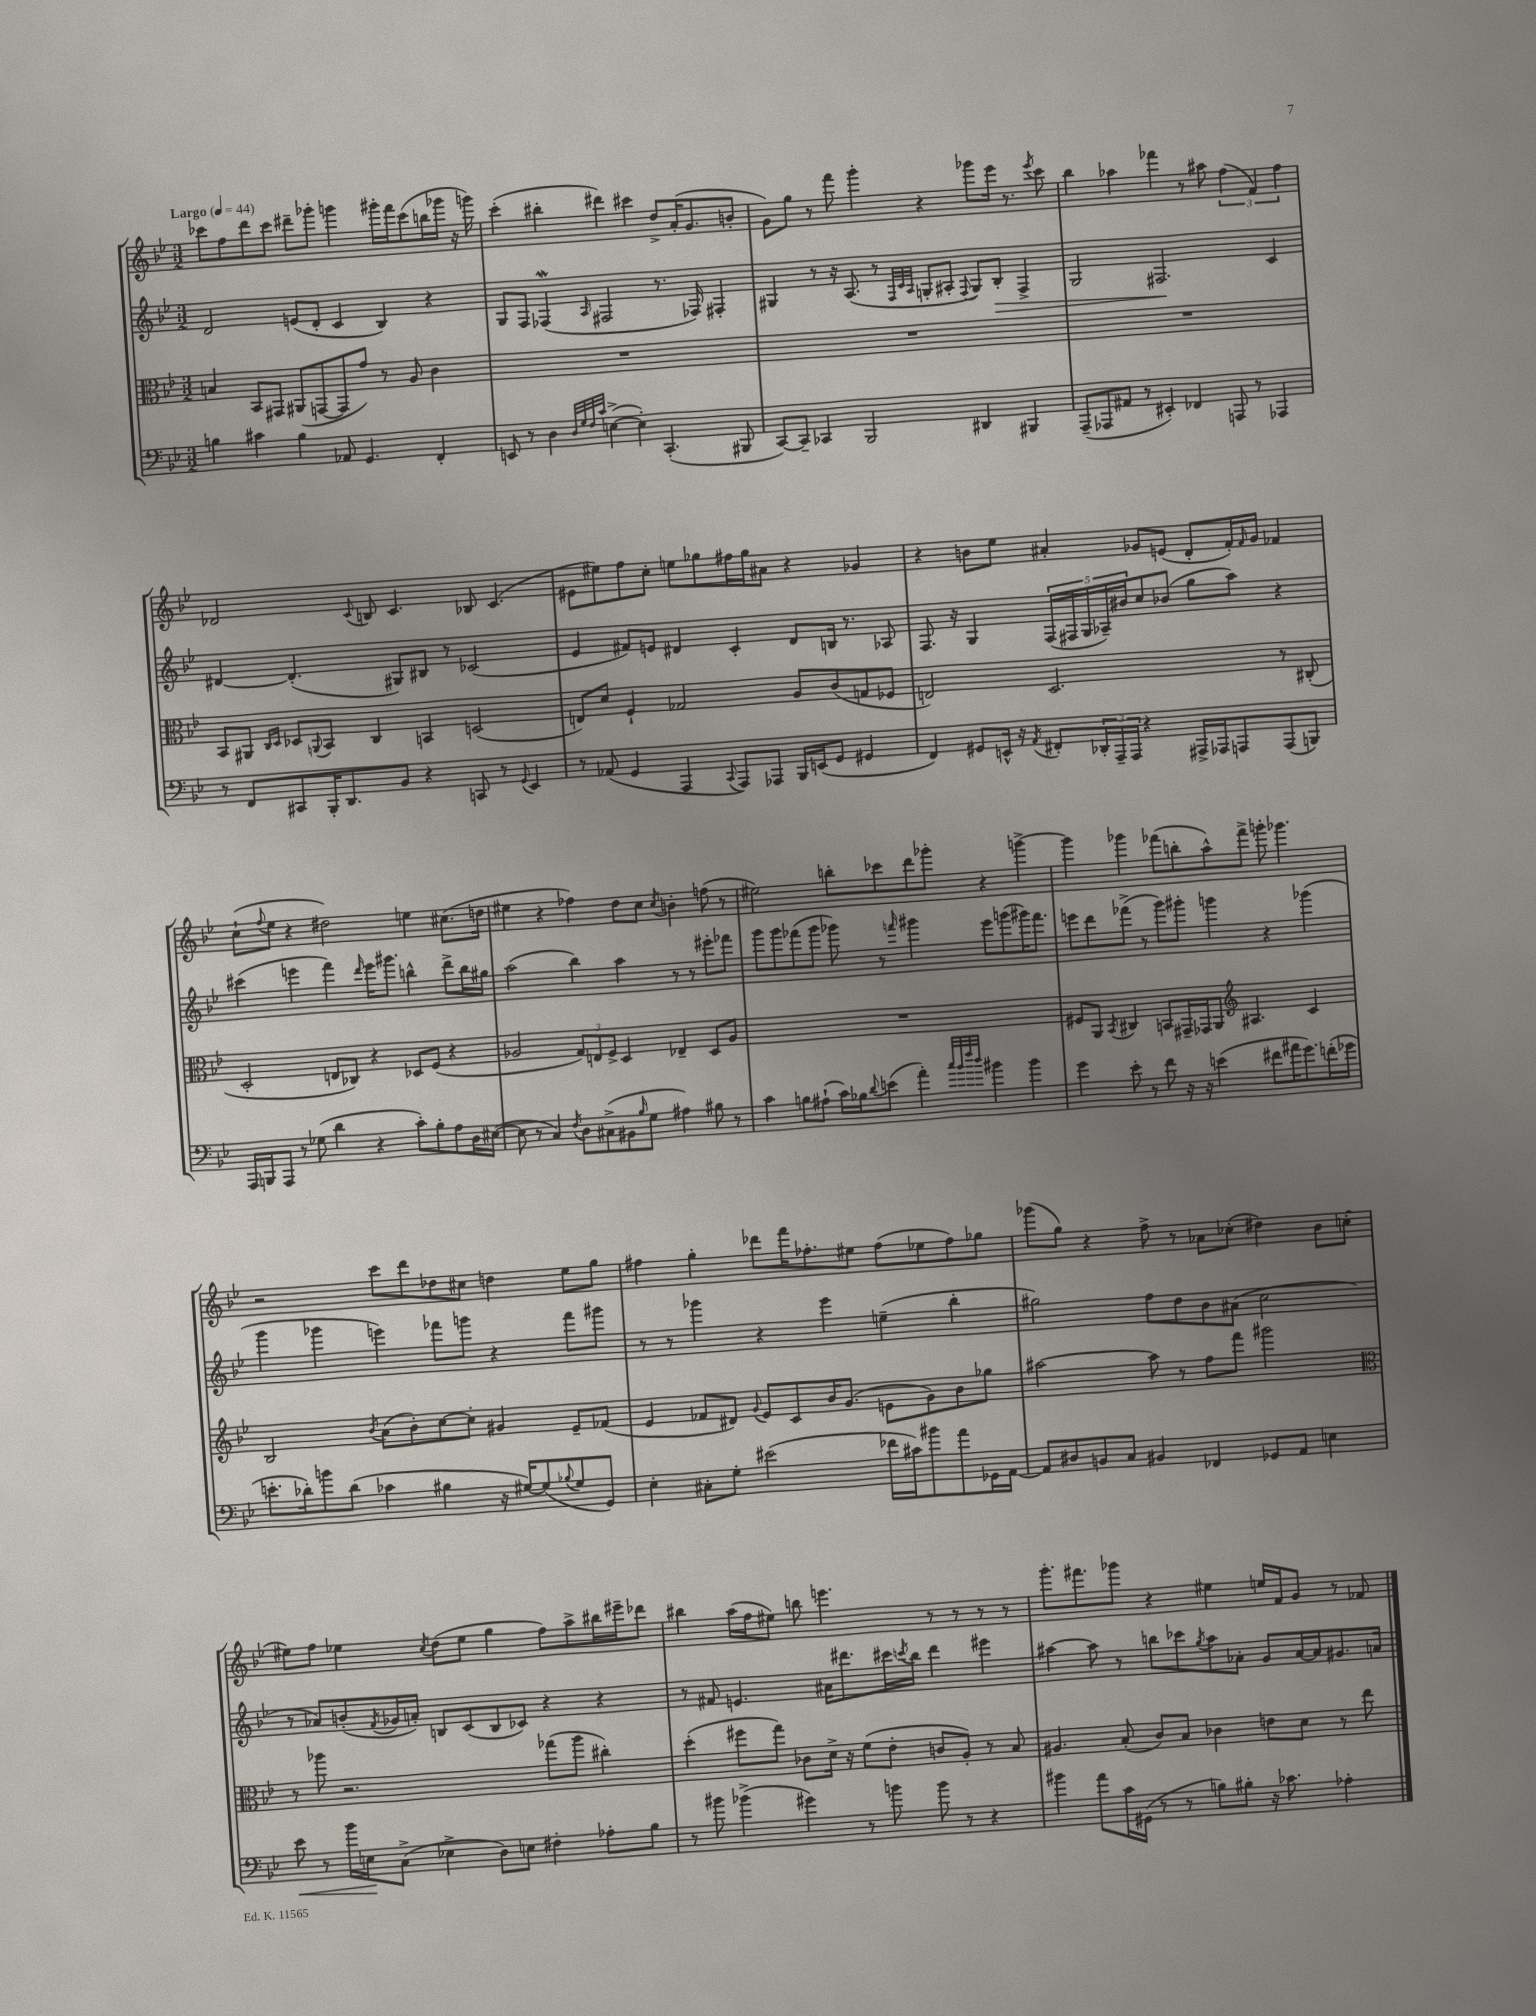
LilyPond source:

<<
\new StaffGroup <<
\new Staff = "s0" {
    \clef treble \key bes \major \numericTimeSignature \time 3/2 \tempo "Largo" 4 = 44
    ces'''8 f''8 d'''8 ces'''8 dis'''8-- ges'''8-. g'''4 gis'''16-. f'''16 ces'''8( b''16 ges'''16 r16 g'''16) |
    c'''4-.( bis''4-. dis'''4) cis'''4 d''8-> a'16-.( g'8. b'8-. |
    g'8) g''8 r8 f'''8 g'''4-. r4 ges'''8 ees'''16 r8. \acciaccatura { ees'''8 } c'''8 |
    bes''4 aes''4 fes'''4 r8 ais''8 \tuplet 3/2 { f''4( f'4) f''4 } |
    des'2 \appoggiatura { c'8 } b8 c'4. bes8 c'4.( |
    eis'8 eis''8) f''8 c''8-. e''8 ges''8 fis''16 ges''16 ais'8 r4 ges'4 |
    r4 b'8 ees''8 ais'4-. ges'8 e'8( d'8-. f'16-.) \grace { f'16 } ges'16 fes'4 |
    c''8-!( \appoggiatura { f''8 } ees''8 r4 dis''2) e''4 cis''8.( d''16 |
    eis''4 r4 fes''4) d''8 c''8 \acciaccatura { c''8 } b'4-. f''8( r8 |
    eis''2) b''8-. ces'''8 d'''8 ges'''8-. r4 g'''4~-> |
    g'''4 ges'''4 fes'''8( b''8-. a''8-^) fes'''8-> g'''8-. ges'''4. |
    r2 c'''8 d'''8 des''8 cis''8 d''4 ees''8 g''8 |
    fis''4 g''4-. des'''8 f'''16 fes''8.-. eis''8 fes''8( ees''8 fes''8) ges''8 |
    ges'''8( g''8) r4 f''8-> r8 aes'8 ces''8-.( dis''4) bes'8 c''8-.( |
    eis''8) f''8 ees''4 \acciaccatura { c''8 } d''8( ees''8 g''4 f''8) a''8-> bis''16 eis'''16-- des'''8 |
    bis''4 a''16( f''16 eis''8) b''8 e'''4. r8 r8 r8 r8 |
    g'''8.-. fis'''8. ges'''8 r4 eis''4 e''16 f'16 g'8 r8 fes'8 \bar "|." |
}
\new Staff = "s1" {
    \clef treble \key bes \major \numericTimeSignature \time 3/2
    d'2 e'8( d'8-. c'4 bes4) r4 |
    g8 f8 fes4\mordent( \grace { a16 } fis2 r8. fes16) fis4-. |
    gis4 r8 r16 a8.( r8 \grace { f32 c'32 a32 } g8-. ais8-. \appoggiatura { f8 } g8) bes8-.\> f4-> |
    g2 fis2.\! c'4 |
    dis'4~ dis'4.-.( gis8) bis8 r8 ces'2( |
    ees'4 fis'8) e'8 dis'4 c'4-. dis'8 b16 r8. aes8 |
    f8. r16 g4 \tuplet 5/4 { f16( fis16 g16 aes16--) bis'16 } c''8 bes'8( g''8 a''8) r4 |
    cis'''4( e'''4 f'''4) \grace { d'''16 } e'''16 gis'''8. b''4-^ d'''8-> b''16 gis''16 |
    a''2( bes''4) a''4 r8 r8 eis'''8-. fes'''8 |
    g'''8 g'''8 fes'''8( g'''8 ges'''8) r8 \grace { f'''16 } gis'''4 ees'''8 g'''8( gis'''16) f'''8. |
    e'''8 d'''8 fes'''8->( r8 g'''8) gis'''8-. g'''4 r4 ges'''4( |
    g'''4 ges'''4 e'''4) fes'''8 g'''8 r4 fes'''8 gis'''8 |
    r8 r8 ges'''4 r4 ees'''4 e''4--( bes''4-. |
    gis''2) f''8 d''8 bes'8 ais'8( c''2 |
    r8 aes'8) b'8-.( \acciaccatura { f'8 } ges'16 a'16-.) b8 c'8( b8 ces'8) r4 r4 |
    r8 fis'8 e'4. ais'16 dis'''8. cis'''16 \acciaccatura { c'''8 } bes''16 dis'''4 eis'''4 |
    ais''4~ ais''8 r8 b''8 ces'''8 \acciaccatura { g''8 } ais''8 aes'8-. g'8 aes'16~ aes'16 gis'8. a'16 \bar "|." |
}
\new Staff = "s2" {
    \clef alto \key bes \major \numericTimeSignature \time 3/2
    b4 bes,8 gis,8 ais,8( g,8~ g,8 g'8) r8 a8 c'4 |
    R1. |
    R1. |
    R1. |
    bes,8 ais,8 \grace { c16 d16 } des8 \appoggiatura { a,8 } bes,8 c4 b,4 d2( |
    e8) d'8 f4-! ges2 a8 c'8( g8 fes8 |
    e2) d2. r8 cis8-.( |
    d2-. e8 ces8) r4 des8 f8( r4 |
    aes2 \tuplet 3/2 { g8) e8 f8-> } d4 ees4-- d8 aes8 |
    R1. |
    fis8 a,8 \acciaccatura { bes,8 } cis4 b,8 gis,16-- ges,16 a,8 \clef treble ais4. c'4 |
    bes2 \acciaccatura { bes'8 } a'8( bes'8-.) c''8~ c''8-. gis'4 ees'8-- fes'8( |
    ees'4 fes'8 dis'8) \appoggiatura { g'8 } ees'8 c'8 bes'16 g'8.( e'8 g'8) bes'8 ges''8 |
    ais''2~ ais''8 r8 f''8 f'''8 gis'''2 |
    \clef alto r8 aes''8 r2. ges''8( aes''8 cis''4-.) |
    d''4-.( fis''8 g''8) ces'8 d'16-> r16 f'8( ees'8-. c'8 a8-.) r8 bes8 |
    ais4. bes8-.( c'8) bes8 ces'4 e'8 d'8 r8 ees''8 \bar "|." |
}
\new Staff = "s3" {
    \clef bass \key bes \major \numericTimeSignature \time 3/2
    b4 cis'4 b4 aes,8 g,4. f,4-. |
    e,8 r8 d4 \grace { d32 g32 f32 c'32 } e4~->( e4-.) c,4.-.( bis,,8 |
    c,8~) c,8-- ces,4 bes,,2 dis,4 bis,,4 |
    a,,8--( aes,,8 ais,8 r8 eis,4-.) fes,4 a,,8 r8 aes,,4 |
    r8 f,8 cis,8 bes,,16-. d,8. bes,8 r4 c,8 r8 \appoggiatura { g,8 } ees,4 |
    r8 aes,8( g,4 a,,4 \appoggiatura { c,8 } a,,8) aes,,8 bes,,16 e,16( g,8 gis,4 |
    f,4) gis,8 e,16-^ r16 \acciaccatura { a,8 } fis,8-. \tuplet 3/2 { des,16-. a,,16-- a,,16 } r4 ais,,16-> aes,,16 a,,8 a,,8( b,,8) |
    a,,16 b,,16 a,,8 r8 ges8( d'4 r4 c'8-.) bes8-. a8 d16 eis16~( |
    eis8 r8 c4) \acciaccatura { f8 } d8 cis8->( bis,8 \grace { bes16 } g8 ais4) bis8 r8 |
    c'4 b8 ais8-!( c'16) bes16 \appoggiatura { d'8 } e'8( a'4-.) \grace { c''32 bes'32 f''32 d''32 } bis'4 bis'4 |
    g'4 ees'8-. r8 f'8 r16 r16 e'4( fis'8 ais'16 g'8.) f'16-.( ges'16 |
    e'8.-. des'16-.) b'8 des'8( ces'4 bis4 r16 gis16~) gis8( \appoggiatura { bes8 } gis8 g,8) |
    ees4-. cis8-. g8-. eis'2( fes'16 cis'16) bis'8 a'8 ges,16 a,16~ |
    a,8 dis8 b,8 c8 bis,4 fes,4 ges,8 a,8 e4 |
    ees'8\< r8 bes'16 e16\! c8->( ees4-> d8) e8 fis4-. aes8-. bes8 |
    r8 bis'8 bes'4->( gis'4) r8 b'8 b'8 r8 r4 |
    bis'4 a'8 c'16 gis,16( r8 r8 b8) bis8-. r16 ces'8. aes4-. \bar "|." |
}
>>
>>
\layout { \context { \Score \remove "Bar_number_engraver" } }
